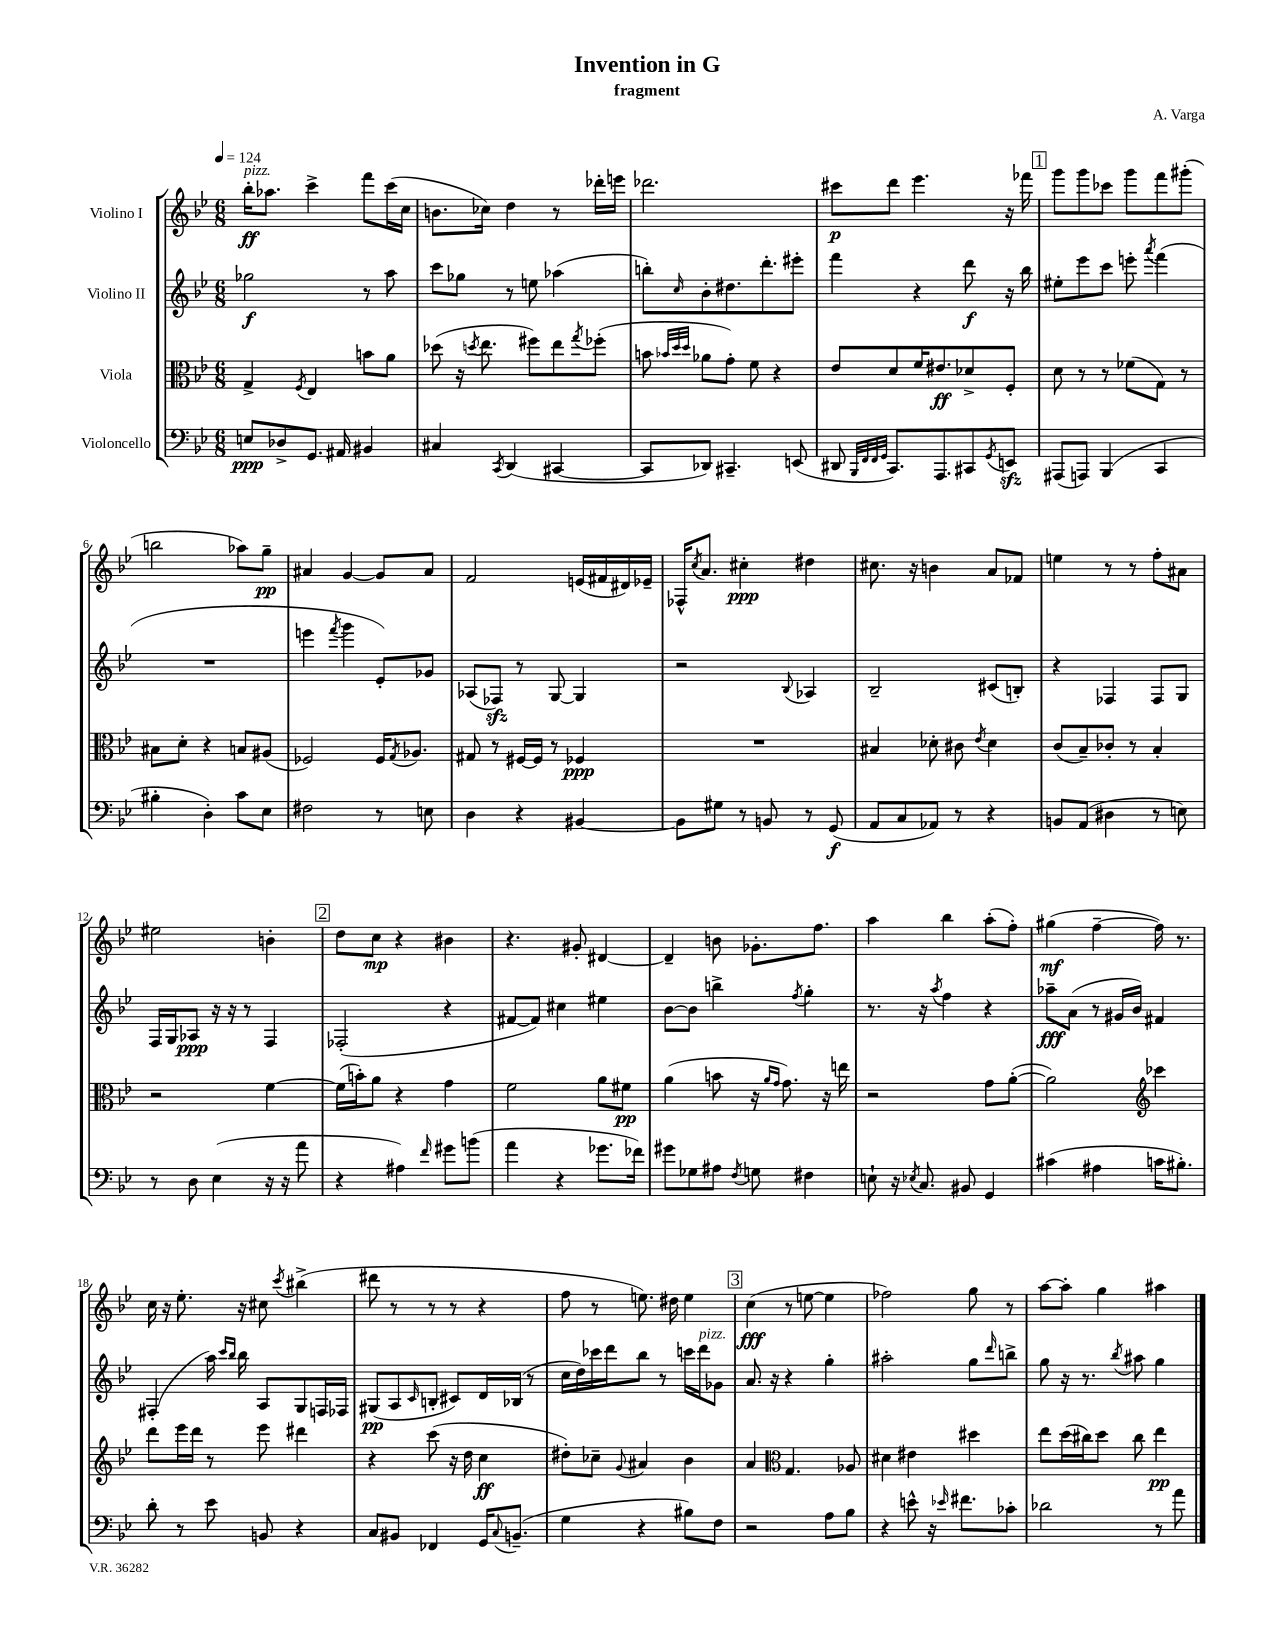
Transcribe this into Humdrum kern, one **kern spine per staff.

**kern	**kern	**kern	**kern
*staff4	*staff3	*staff2	*staff1
*clefF4	*clefC3	*clefG2	*clefG2
*k[b-e-]	*k[b-e-]	*k[b-e-]	*k[b-e-]
*M6/8	*M6/8	*M6/8	*M6/8
*MM124	*MM124	*MM124	*MM124
8E	4G^	2gg-	16bb-'
.	.	.	8.aa-
8D-^	.	.	.
.	8qF	.	.
8.GG	4E-	.	4ccc^
16AA#	.	.	.
4BB#	8b	8r	8fff
.	8a	8aa	(16ccc
.	.	.	16cc
=	=	=	=
4C#	(8dd-	8ccc	8.b
.	16r	8gg-	.
.	8qdd	.	.
.	8.ee-	.	16cc-)
8qCC	.	.	.
(4DD	.	8r	4dd
.	8ff#)	8ee	.
[4CC#	8ee-	(4aa-	8r
.	8qgg	.	.
.	(8ff-'	.	16ddd-'
.	.	.	16eee
=	=	=	=
8CC#]	8b	8bb')	2.ddd-
.	32qqb-	.	.
.	32qqdd	.	.
.	32qqdd	16qqcc	.
8DD-)	8a-	8b-'	.
4.CC#~	8g')	8.dd#	.
.	8f	.	.
.	.	8.ddd'	.
.	4r	.	.
(8EE	.	8eee#'	.
=	=	=	=
8DD#	8e-	4fff	8ccc#
32qqBBB-	.	.	.
32qqFF	.	.	.
32qqFF	.	.	.
32qqGG	.	.	.
8.CC)	8d	.	8ddd
.	16f	4r	4.eee-
8.AAA	8.e#	.	.
8CC#	8d-^	8ddd	.
8qGG	.	.	.
8EE	8F'	16r	16r
.	.	16bb-	16fff-
=	=	=	=
(8AAA#	8d	8ee#'	8ggg
8AAA)	8r	8eee-	8ggg
(4BBB-	8r	8ccc	8ccc-
.	(8f-	8eee'	8ggg
.	.	8qaaa	.
4CC	8G)	(4fff	8fff
.	8r	.	(8ggg#'
=	=	=	=
4B#'	8B#	2.r	2bb
.	8d'	.	.
4D')	4r	.	.
8c	8B	.	8aa-)
8E-	(8A#	.	8gg~
=	=	=	=
2F#	2F-)	4eee	4a#
.	.	8qfff	.
.	.	4ggg	[4g
8r	16F-	8e-')	8g]
.	8qG	.	.
.	8.A-	.	.
8E	.	8g-	8a#
=	=	=	=
4D	8G#	(8A-	2f
.	8r	8F-)	.
4r	[16F#	8r	.
.	16F#]	.	.
.	8r	[8G	.
[4BB#	4F-	4G]	(16e
.	.	.	16f#
.	.	.	16d#)
.	.	.	16e-~
=	=	=	=
8BB#]	2.r	2r	16F-^^
.	.	.	8qcc
.	.	.	8.a
8G#	.	.	.
8r	.	.	4cc#'
8BB	.	.	.
.	.	8qqB-	.
8r	.	4A-	4dd#
(8GG	.	.	.
=	=	=	=
8AA	4B#	2B-~	8.cc#
8C	.	.	.
.	.	.	16r
8AA-)	8d-'	.	4b
8r	8c#	.	.
.	8qe-	.	.
4r	4d-	(8c#	8a
.	.	8B')	8f-
=	=	=	=
8BB	(8c	4r	4ee
(8AA	8B-~)	.	.
4D#	8c-'	4F-	8r
.	8r	.	8r
8r	4B-'	8F-	8ff'
8E)	.	8G	8a#
=	=	=	=
8r	2r	16F	2ee#
.	.	16G	.
8D	.	8A-	.
(4E-	.	16r	.
.	.	16r	.
.	.	8r	.
16r	[4f	4F	4b'
16r	.	.	.
8a	.	.	.
=	=	=	=
4r	(16f]	(2F-'	8dd
.	16b')	.	.
.	8a	.	8cc
4A#)	4r	.	4r
16qqf	.	.	.
8g#	4g	4r	4b#
(8b	.	.	.
=	=	=	=
4a	2f	[8f#	4.r
.	.	8f#])	.
4r	.	4cc#	.
.	.	.	8g#'
8.g-	8a	4ee#	[4d#
.	8f#	.	.
16f-)	.	.	.
=	=	=	=
8g#	(4a	[8b-	4d#~]
8G-	.	8b-]	.
8A#	8b	4bb^	8b
8qF	.	.	.
8G	16r	.	8.g-'
.	16qqa	.	.
.	16qqg	.	.
.	8.g)	.	.
.	.	8qff	.
4F#	.	4gg'	.
.	.	.	8.ff
.	16r	.	.
.	16ee	.	.
=	=	=	=
8E`	2r	8.r	4aa
16r	.	.	.
8qE-	.	.	.
8.C	.	16r	.
.	.	8qaa	.
.	.	4ff	4bb-
8BB#	.	.	.
4GG	8g	4r	(8aa'
.	([8a'	.	8ff')
=	=	=	=
(4c#	2a])	8aa-~	(4gg#
.	.	(8a	.
4A#	.	8r	[4ff~
.	.	16g#	.
.	.	16b-)	.
*	*clefG2	*	*
16c	4ccc-	4f#	16ff])
8.B#')	.	.	8.r
=	=	=	=
8d'	8ddd	(4F#'	16cc
.	.	.	16r
8r	16eee-	.	8.ee-'
.	16ddd	.	.
8e-	8r	16aa)	.
.	.	16qqccc	.
.	.	16qqbb-	.
.	.	16bb-	16r
8BB	8eee-	8A	8cc#
.	.	.	8qccc
4r	4ddd#	8G	(4bb#^
.	.	16F	.
.	.	16F-	.
=	=	=	=
8C	4r	(8G#	8ddd#
8BB#	.	8A	8r
.	.	16qqc	.
4FF-	(8ccc	8B'	8r
.	16r	8c#)	8r
.	16dd	.	.
16GG	4cc	16d	4r
8qqC	.	.	.
(8.BB~	.	(16B-	.
.	.	8r	.
=	=	=	=
4G	8dd#')	16cc	8ff
.	.	16dd)	.
.	8cc-~	16ccc-	8r
.	.	16ddd	.
.	8qqg	.	.
4r	4a#	8bb-	8.ee)
.	.	8r	.
.	.	.	16dd#
8B#)	4b-	16ccc	4ee
.	.	16ddd	.
8F	.	8g-	.
=	=	=	=
2r	4a	8.a	(4cc
.	.	16r	.
*	*clefC3	*	*
.	4.G	4r	8r
.	.	.	[8ee
8A	.	4gg'	4ee]
8B-	8A-	.	.
=	=	=	=
4r	4d#	2aa#'	2ff-)
8e^^	4e#	.	.
16r	.	.	.
16qqe-	.	.	.
8.f#	.	.	.
.	4dd#	8gg	8gg
.	.	16qqddd	.
8c-'	.	8bb^	8r
=	=	=	=
2d-	8ee-	8gg	[8aa
.	(16dd	16r	8aa']
.	16cc#)	8.r	.
.	8dd	.	4gg
.	.	8qbb-	.
.	8cc#	8aa#	.
8r	4ee-	4gg	4aa#
8a	.	.	.
==	==	==	==
*-	*-	*-	*-
